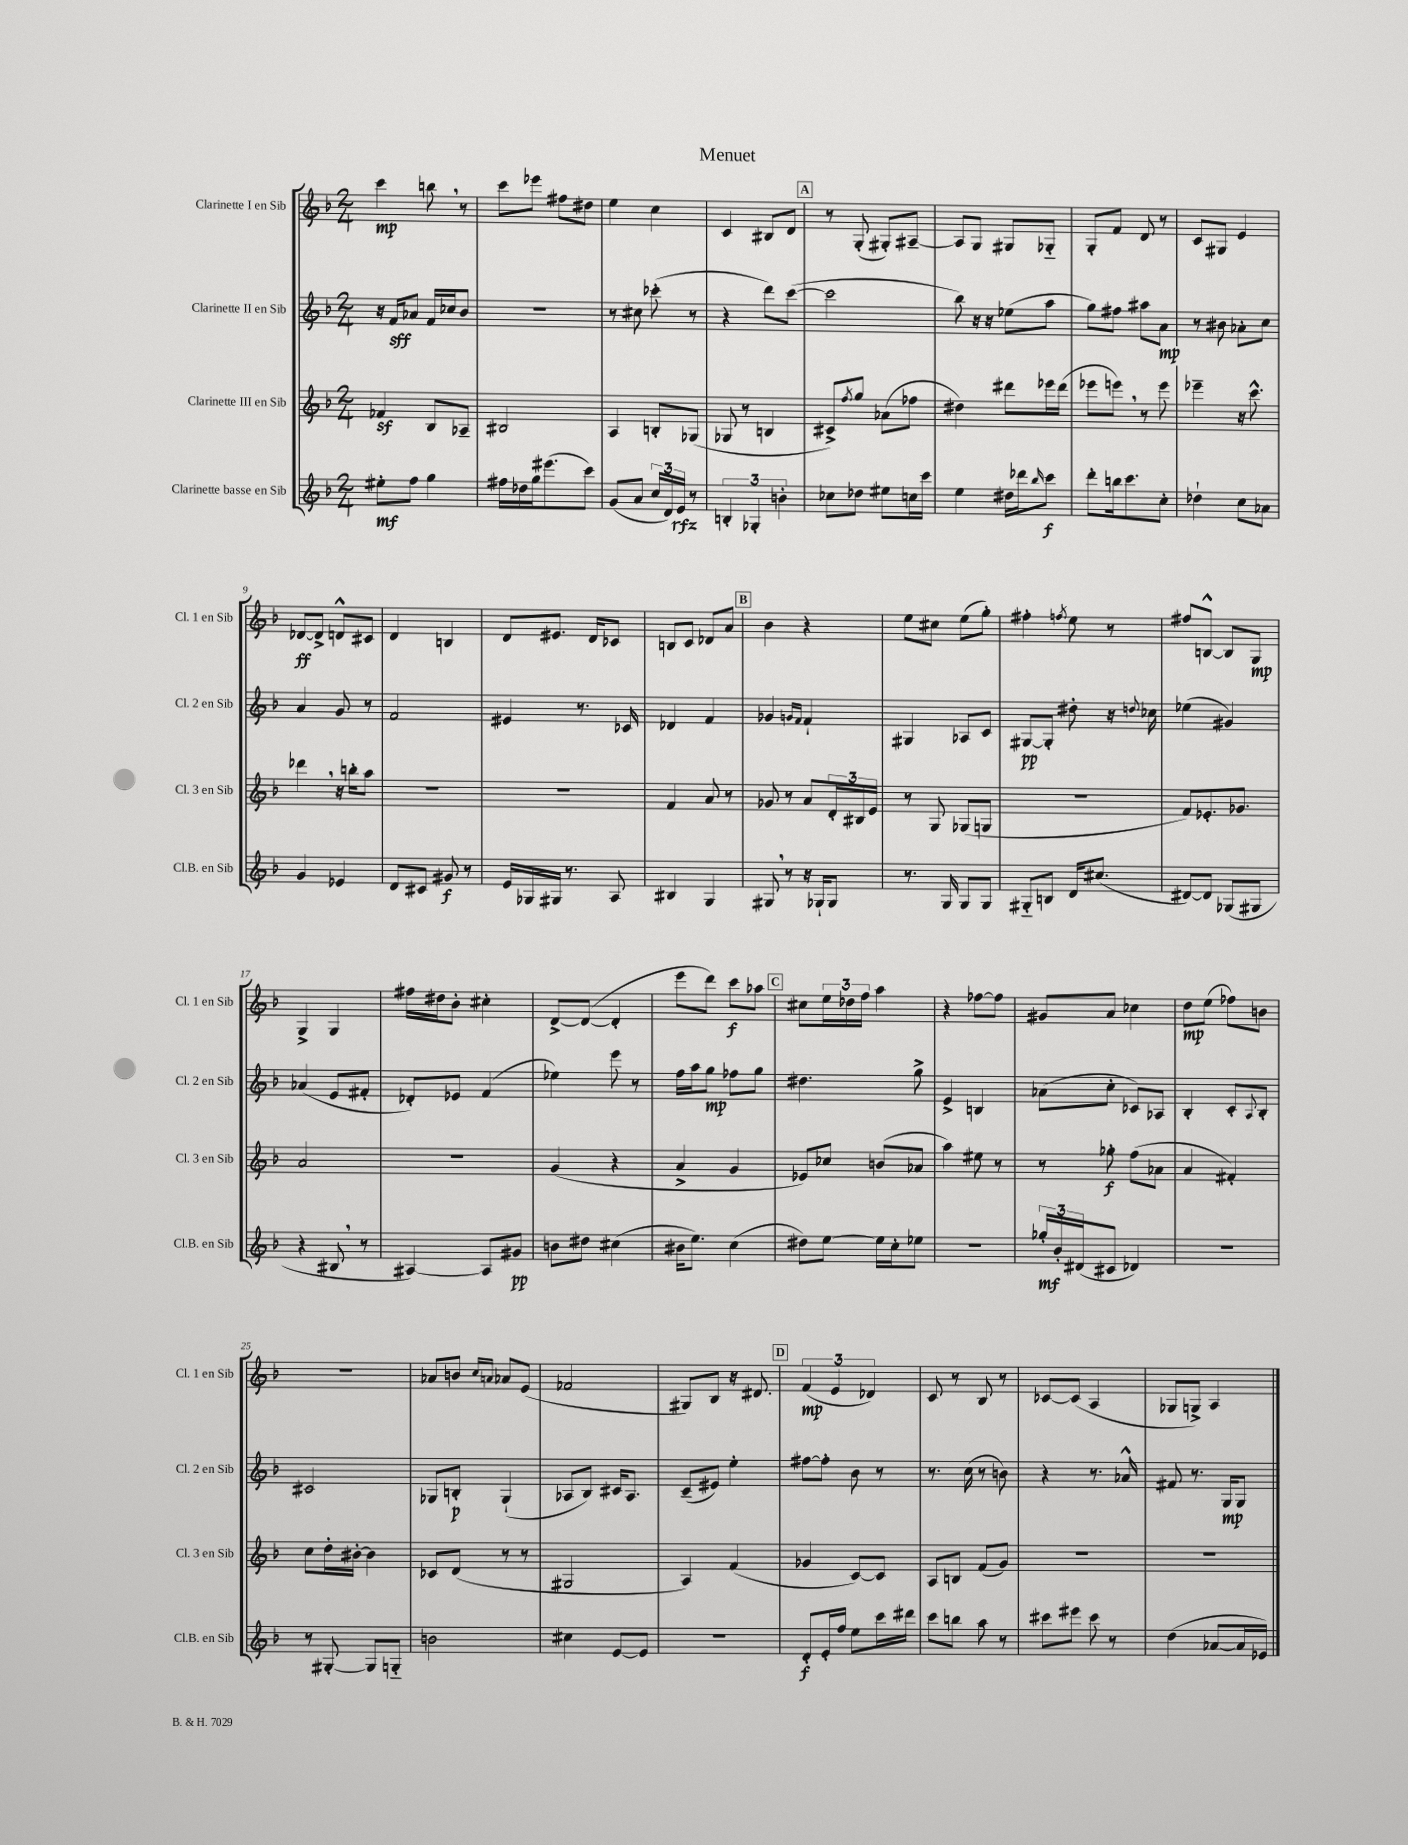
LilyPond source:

\header { title = "Menuet" }
<<
\new StaffGroup <<
\new Staff = "s0" \with { instrumentName = "Clarinette I en Sib" shortInstrumentName = "Cl. 1 en Sib" } {
    \clef treble \key f \major \numericTimeSignature \time 2/4
    c'''4\mp b''8 \breathe r8 |
    c'''8 ees'''8 fis''8 dis''8 |
    e''4 c''4 |
    c'4 bis8 d'8 |
    \mark \markup { \box "A" } r8 g8-.( gis8-.) ais8~-- |
    ais8 g8 gis8 ges8-_ |
    g8-. f'8 d'8 r8 |
    c'8 gis8 e'4 |
    des'8~\ff des'8-> d'8-^ cis'8 |
    d'4 b4 |
    d'8 eis'8. d'16 ces'8 |
    b8 c'8 des'8 a'8 |
    \mark \markup { \box "B" } bes'4 r4 |
    e''8 cis''8 e''8( g''8-.) |
    fis''4-. \acciaccatura { f''8 } e''8 r8 |
    fis''8 b8~-^ b8 g8\mp |
    g4-> g4 |
    fis''16 dis''16 bes'8-. cis''4-. |
    d'8~-> d'8~( d'4-. |
    e'''8 d'''8) c'''8\f aes''8 |
    \mark \markup { \box "C" } cis''8 \tuplet 3/2 { e''16 des''16 f''16 } a''4 |
    r4 fes''8~ fes''8 |
    gis'8 a'8 ces''4 |
    d''8\mp e''8( fes''8) b'8 |
    r2 |
    aes'8 b'8 \grace { c''16 a'16 } aes'8 e'8( |
    fes'2 |
    gis8) bes8 r16 dis'8. |
    \mark \markup { \box "D" } \tuplet 3/2 { f'4\mp( e'4 des'4) } |
    c'8 r8 bes8 r8 |
    ces'8~ ces'8( a4 |
    ges8 g8->) a4 \bar "|." |
}
\new Staff = "s1" \with { instrumentName = "Clarinette II en Sib" shortInstrumentName = "Cl. 2 en Sib" } {
    \clef treble \key f \major \numericTimeSignature \time 2/4
    r16 f'16\sff aes'8 f'16 ces''16 bes'8 |
    R2 |
    r8 cis''8 ces'''8-.( r8 |
    r4 d'''8) c'''8~( |
    \mark \markup { \box "A" } c'''2 |
    bes''8) r16 r16 ees''8( a''8 |
    g''8) fis''8 ais''8 a'8\mp |
    r8 bis'8 aes'8-. c''8 |
    a'4 g'8 r8 |
    f'2 |
    eis'4 r8. ces'16 |
    des'4 f'4 |
    \mark \markup { \box "B" } ges'4 \grace { g'16 f'16 } f'4-! |
    gis4 aes8 c'8 |
    gis8~\pp gis8-. dis''8-. r16 \appoggiatura { d''8 } ces''16 |
    ees''4( gis'4) |
    aes'4( e'8 fis'8-. |
    des'8-.) ees'8 f'4( |
    ees''4) e'''8 r8 |
    f''16 a''16 g''8\mp fes''8 g''8 |
    \mark \markup { \box "C" } dis''4. g''8-> |
    e'4-> b4 |
    aes'8( c''8-. ces'8) aes8 |
    bes4-. c'8-. \appoggiatura { a8 } bes8-. |
    cis'2 |
    ges8 b8-.\p ges4-!( |
    aes8 bes8) cis'16 aes8. |
    c'8--( eis'8) e''4-. |
    \mark \markup { \box "D" } fis''8~ fis''8-. bes'8 r8 |
    r8. c''16( r8 b'8) |
    r4 r8. aes'16-^ |
    fis'8 r8. g16\mp g8 \bar "|." |
}
\new Staff = "s2" \with { instrumentName = "Clarinette III en Sib" shortInstrumentName = "Cl. 3 en Sib" } {
    \clef treble \key f \major \numericTimeSignature \time 2/4
    fes'4\sf bes8 aes8-- |
    bis2 |
    a4 b8-. ges8( |
    ges8 r8 b4 |
    \mark \markup { \box "A" } cis'8->) \acciaccatura { f''8 } g''8 aes'8( fes''8 |
    dis''4) dis'''8 ees'''16 dis'''16( |
    ees'''8 e'''8) \breathe r8 e'''8 |
    ees'''4-- r16 c'''8.-^ |
    des'''4 \breathe r16 b''16-. a''8 |
    R2 |
    R2 |
    f'4 a'8 r8 |
    \mark \markup { \box "B" } ges'8 r8 a'8 \tuplet 3/2 { d'16-. bis16 e'16 } |
    r8 g8 ges8( g8 |
    r2 |
    f'8) ees'8.-. ges'8. |
    a'2 |
    r2 |
    g'4( r4 |
    a'4-> g'4 |
    \mark \markup { \box "C" } ees'8) ces''8 b'8( aes'8 |
    a''4) eis''8 r8 |
    r8 ges''8-.\f f''8( aes'8 |
    a'4 fis'4-.) |
    c''8 d''16-. bis'16~-. bis'4 |
    ces'8 d'8( r8 r8 |
    gis2 |
    a4) f'4( |
    \mark \markup { \box "D" } ges'4 c'8~) c'8 |
    a8 b8 f'8( g'8) |
    R2 |
    R2 \bar "|." |
}
\new Staff = "s3" \with { instrumentName = "Clarinette basse en Sib" shortInstrumentName = "Cl.B. en Sib" } {
    \clef treble \key f \major \numericTimeSignature \time 2/4
    eis''8-.\mf f''8 g''4 |
    fis''16 des''16 g''16 eis'''8.( c'''8) |
    g'8( a'8 \tuplet 3/2 { c''16 d'16) e'16\rfz } r8 |
    \tuplet 3/2 { b4-. ges4-. b'4-. } |
    \mark \markup { \box "A" } ces''8 des''8 eis''8 c''16 c'''16 |
    e''4 dis''16 des'''16 \grace { bes''16 } c'''8\f |
    d'''8-. b''16 c'''8. c''8-. |
    des''4-! c''8 aes'8 |
    g'4 ees'4 |
    d'8 cis'8 gis'8\f r8 |
    e'16 ges16 gis16 r8. a8 |
    bis4 g4 |
    \mark \markup { \box "B" } gis8 \breathe r8 r16 ges16-! ges8 |
    r8. g16 g8 g8 |
    gis8-_ b8 d'16 cis''8.( |
    dis'8~) dis'8 ges8( gis8 |
    r4 bis8 \breathe r8 |
    ais4~) ais8 gis'8\pp |
    b'8 dis''8 cis''4( |
    bis'16 e''8.) c''4( |
    \mark \markup { \box "C" } dis''8) e''8~ e''16 c''16-. ees''8 |
    r2 |
    \tuplet 3/2 { ges''16-.\mf bes'16-. dis'16( } cis'8 des'4) |
    R2 |
    r8 gis8~-. gis8 g8-_ |
    b'2 |
    cis''4 e'8~ e'8 |
    r2 |
    \mark \markup { \box "D" } d'8-.\f e'16-. f''16 e''8 c'''16 dis'''16 |
    c'''8 b''8 a''8 r8 |
    cis'''8 eis'''8 cis'''8 r8 |
    d''4( aes'8~ aes'16 ees'16) \bar "|." |
}
>>
>>
